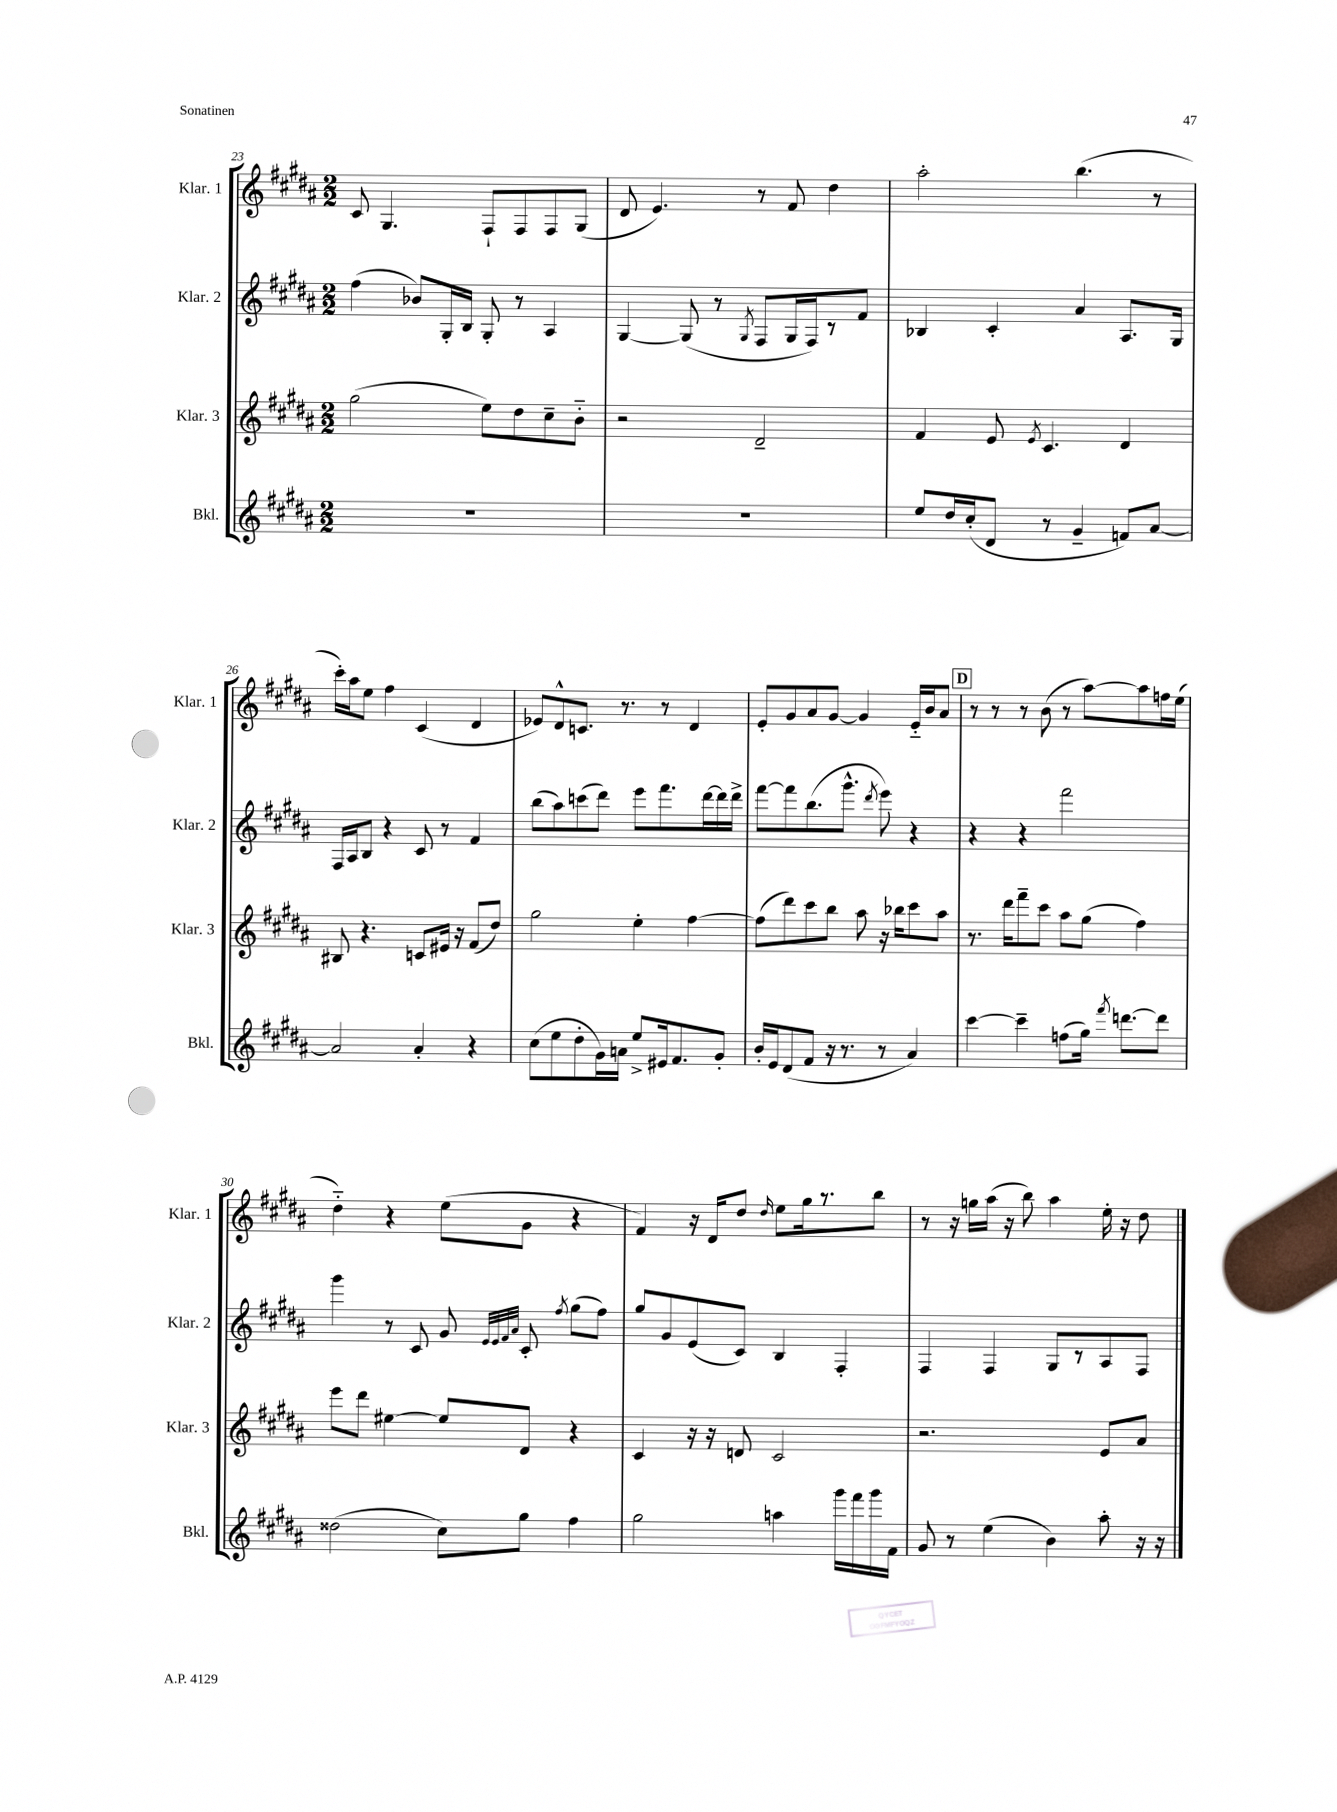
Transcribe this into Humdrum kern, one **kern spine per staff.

**kern	**kern	**kern	**kern
*staff4	*staff3	*staff2	*staff1
*clefG2	*clefG2	*clefG2	*clefG2
*k[f#c#g#d#a#]	*k[f#c#g#d#a#]	*k[f#c#g#d#a#]	*k[f#c#g#d#a#]
*M2/2	*M2/2	*M2/2	*M2/2
1r	(2gg#	(4ff#	8c#
.	.	.	4.G#
.	.	8b-)	.
.	.	16G#'	.
.	.	16B	.
.	8ee)	8G#'	8F#`
.	8dd#	8r	8F#
.	8cc#~	4A#	8F#
.	8b'~	.	(8G#
=	=	=	=
1r	2r	[4G#	8d#
.	.	.	4.e)
.	.	(8G#]	.
.	.	8r	.
.	.	8qG#	.
.	2d#~	8F#	8r
.	.	16G#	8f#
.	.	16F#)	.
.	.	8r	4dd#
.	.	8f#	.
=	=	=	=
8ee	4f#	4B-	2aa#'
16dd#	.	.	.
(16cc#'	.	.	.
8d#	8e	4c#'	.
.	8qe	.	.
8r	4.c#	.	.
4g#~	.	4a#	(4.bb
8f)	4d#	8.A#	.
[8a#	.	.	8r
.	.	16G#	.
=	=	=	=
2a#]	8B#	16F#	16ccc#')
.	.	16A#	16aa#
.	4.r	8B	8ee
.	.	4r	4ff#
4a#'	8c	8c#	(4c#
.	16e#	8r	.
.	16r	.	.
4r	(8f#	4f#	4d#
.	8dd#)	.	.
=	=	=	=
(8cc#	2gg#	(8bb	8e-)
8ee	.	8aa#)	8d#^^
8dd#'	.	(8ccc	8.c
16g#)	.	8ddd#)	.
16a	.	.	8.r
8ee^	4ee'	8eee	.
16e#	.	8.fff#	8r
8.f#	.	.	.
.	[4ff#	.	4d#
.	.	[16ddd#	.
8g#'	.	16ddd#]	.
.	.	16ddd#^	.
=	=	=	=
16b'	(8ff#]	[8fff#	8e'
16e	.	.	.
(8d#	8ddd#)	8fff#]	8g#
8f#	8ccc#	(8.bb	8a#
16r	8bb	.	[8g#
8.r	.	8.ggg#^^	.
.	8aa#	.	4g#]
.	.	8qddd#	.
8r	16r	8eee)	.
.	16bb-	.	.
4a#)	8ccc#	4r	16e'~
.	.	.	16b
.	8aa#	.	8a#
=	=	=	=
[4ccc#	8.r	4r	8r
.	.	.	8r
.	16ddd#	.	.
4ccc#~]	8fff#~	4r	8r
.	8ccc#	.	(8b
(8ff	8aa#	2fff#	8r
16gg#)	(8gg#	.	[8aa#)
8qfff#	.	.	.
[8.ddd	.	.	.
.	4ff#)	.	8aa#]
8ddd]	.	.	16ff
.	.	.	(16ee
=	=	=	=
(2dd##	8eee	4ggg#	4dd#'~)
.	8ddd#	.	.
.	[4ee#	8r	4r
.	.	8c#	.
8cc#)	8ee#]	8g#	(8ee
.	.	32qqe	.
.	.	32qqe	.
.	.	32qqf#	.
.	.	32qqa#	.
8gg#	8d#	8c#'	8g#
.	.	8qff#	.
4ff#	4r	(8gg#	4r
.	.	8ff#)	.
=	=	=	=
2gg#	4c#	8gg#	4f#)
.	.	8g#	.
.	16r	(8e	16r
.	16r	.	16d#
.	8d	8c#)	8dd#
.	.	.	16qqdd#
4aa	2c#	4B	8ee
.	.	.	16gg#
.	.	.	8.r
16ggg#	.	4F#'	.
16fff#	.	.	.
16ggg#	.	.	8bb
16f#	.	.	.
=	=	=	=
8g#	2.r	4F#	8r
8r	.	.	16r
.	.	.	16gg
(4ee	.	4F#	(16aa#
.	.	.	16r
.	.	.	8bb)
4b)	.	8G#	4aa#
.	.	8r	.
8aa#'	8e	8A#	16ee'
.	.	.	16r
16r	8a#	8F#	8dd#
16r	.	.	.
==	==	==	==
*-	*-	*-	*-
